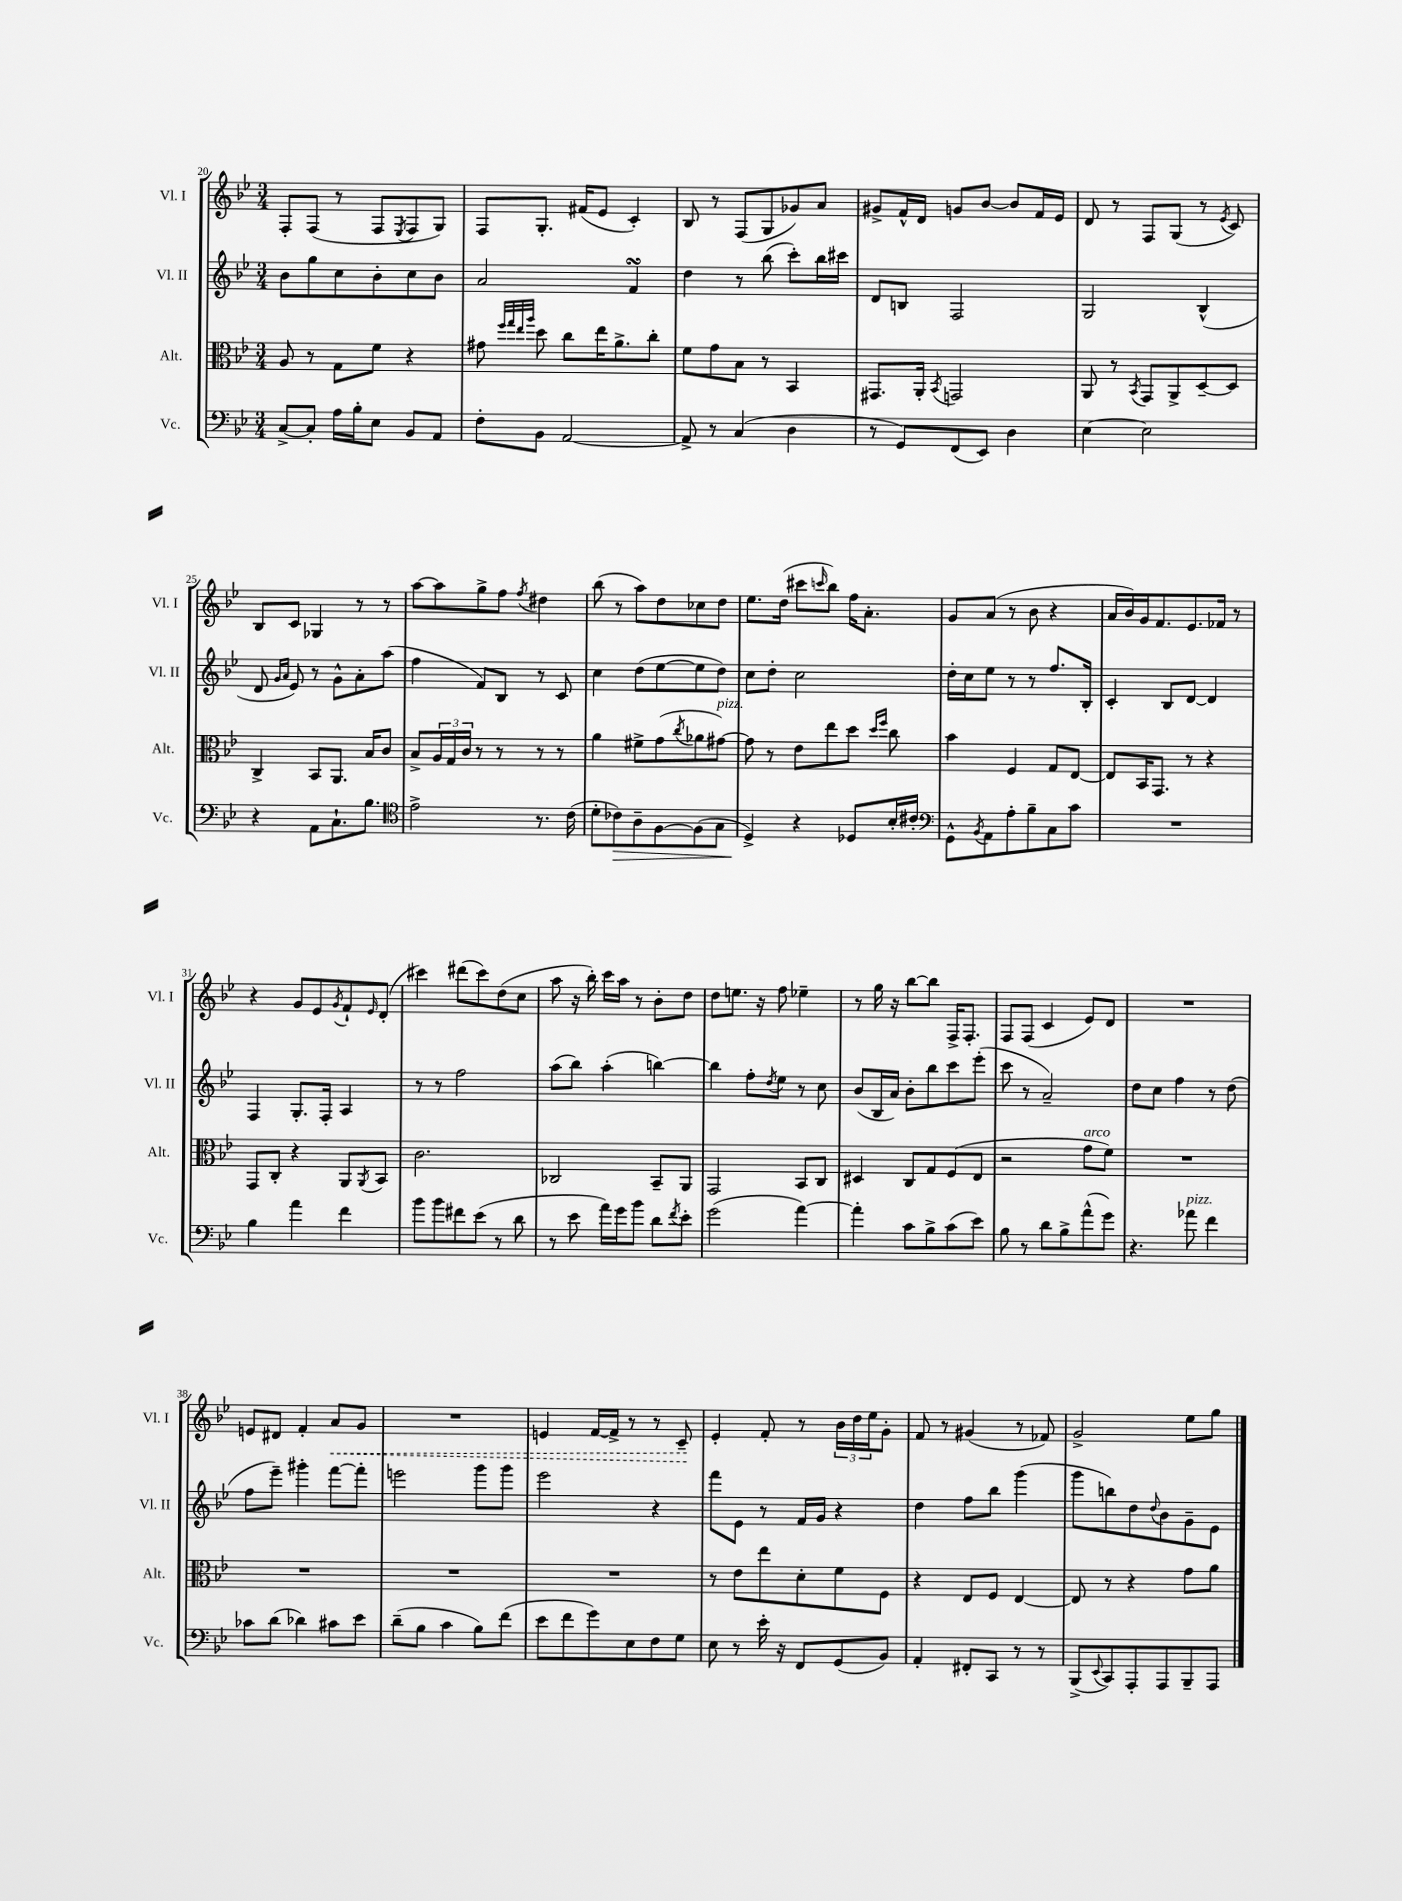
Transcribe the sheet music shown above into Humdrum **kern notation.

**kern	**kern	**kern	**kern
*staff4	*staff3	*staff2	*staff1
*clefF4	*clefC3	*clefG2	*clefG2
*k[b-e-]	*k[b-e-]	*k[b-e-]	*k[b-e-]
*M3/4	*M3/4	*M3/4	*M3/4
[8C^/L	8A/	8b-\L	8F'/L
8C'/]J	8r	8gg\	(8F/J
16A\LL	8G\L	8cc\	8r
16B-'\J	.	.	.
8E-\J	8f\J	8b-'\	8F/L
.	.	.	8qE-/
8BB-/L	4r	8cc\	8F/
8AA/J	.	8b-\J	8G/J)
=	=	=	=
8F'\L	8g#\	2a/	8F/L
.	32qqff/LLL	.	.
.	32qqgg/	.	.
.	32qqee-/	.	.
.	32qqaa/JJJ	.	.
8BB-\J	8dd\	.	8.G'/J
[2AA/	8cc\L	.	.
.	.	.	(16f#/LK
.	16ee-\K	.	8e-/J
.	8.a^\	.	.
.	.	4f/	4c'/)
.	8cc'\J	.	.
=	=	=	=
8AA^/]	8f\L	4dd\	8B-/
8r	8g\	.	8r
(4C/	8B-\J	8r	(8F/L
.	8r	(8bb-\	8G/
4D\	4BB-/	8ccc'\L)	8g-/)
.	.	16bb-\L	8a/J
.	.	16ccc#\JJ	.
=	=	=	=
8r	8.GG#/L	8d/L	8g#^/L
8GG/L)	.	8B/J	16f^^/L
.	16AA'/Jk	.	16d/JJ
.	8qBB-/	.	.
(8FF/	2GG/	2F/	8g/L
8EE-/J)	.	.	[8b-/J
4D\	.	.	8b-/]L
.	.	.	16f/L
.	.	.	16e-/JJ
=	=	=	=
[4E-\	8AA/	2G/	8d/
.	8r	.	8r
.	8qBB-/	.	.
2E-\]	8GG/L	.	8F/L
.	8AA^/	.	(8G/J
.	[8D~/	(4B-^^/	8r
.	.	.	8qe-/
.	8D/]J	.	8c/)
=	=	=	=
4r	4C^/	8d/	8B-/L
.	.	16qqg/LL	.
.	.	16qqa/JJ	.
.	.	8e-/)	8c/J
8AA\L	8BB-/L	8r	4G-/
8.C`\	8.AA/J	8g^^\L	.
.	.	8a'\	8r
8.B-\J	16B-/LK	.	.
.	8c/J	(8aa\J	8r
=	=	=	=
*clefC4	*	*	*
2e-^\	8B-^/L	4ff\	[8aa\L
.	24A/L	.	8aa\]
.	24G/	.	.
.	24c/JJ	.	.
.	8r	8f/L)	8gg^\
.	8r	8B-/J	8ff\J
.	.	.	8qff/
8.r	8r	8r	4dd#\
.	8r	8c/	.
(16c\	.	.	.
=	=	=	=
8d'\L	4a\	4cc\	(8bb-\
8c-\)	.	.	8r
8A~\	8f#^\L	(8dd\L	8aa\L)
[8F\	(8g\	[8ee-\	8dd\
.	8qcc/	.	.
(8F\]	8a-\	8ee-\]	8cc-\
8G\J	[8g#\J)	8dd\J)	8dd\J
=	=	=	=
4D^/)	8g#\]	8cc\L	8.ee-\L
.	8r	8dd'\J	.
.	.	.	(16dd\Jk
4r	8e-\L	2cc\	8ccc#\L
.	.	.	16qqccc/
.	8ee-\	.	8bb-\J)
8D-/L	8dd\J	.	16ff\LK
.	.	.	8.a'\J
.	16qqdd/LL	.	.
.	16qqff/JJ	.	.
16B-'/L	8cc\	.	.
16c#'/JJ	.	.	.
=	=	=	=
*clefF4	*	*	*
8GG^^\L	4b-\	16dd'\LL	8g/L
.	.	16cc\J	.
8qBB-/	.	.	.
8AA\	.	8ee-\J	(8a/J
8A'\	4F/	8r	8r
8B-~\	.	8r	8b-\
8C\	8G/L	8.ff/L	4r
8c\J	[8E-/J	.	.
.	.	16B-'/Jk	.
=	=	=	=
2.r	8E-/]L	4c'/	16a/LL
.	.	.	16b-/)
.	16BB-/K	.	16g/J
.	8.GG/J	.	8.f/
.	.	8B-/L	.
.	8r	[8d/J	8.e-/
.	4r	4d/]	.
.	.	.	16f-/Jk
.	.	.	8r
=	=	=	=
4B-\	8GG/L	4F/	4r
.	8C'/J	.	.
4a\	4r	8.G'/L	8g/L
.	.	.	8e-/
.	.	16F'/Jk	.
.	.	.	8qg/
4f\	8AA/L	4A/	8f`/
.	8qAA/	.	16qqe-/
.	8BB-/J	.	(8d'/J
=	=	=	=
8b-\L	2.c\	8r	4ccc#\)
8b-\	.	8r	.
8f#\	.	2ff\	(8ddd#\L
(8e-\J	.	.	8ccc#\)
8r	.	.	(8dd\
8d\	.	.	8cc\J
=	=	=	=
8r	2C-/	(8aa\L	8aa\
8e-\	.	8bb-\J)	16r
.	.	.	16bb-'\)
16a\LL)	.	(4aa'\	16ccc\LL
16g\J	.	.	16aa\JJ
8b-\J	.	.	8r
8d\L	8BB-~/L	[4bb\)	8b-'\L
8qf/	.	.	.
8e-'\J	8AA/J	.	8dd\J
=	=	=	=
(2g\	2GG/	4bb\]	8dd\L
.	.	.	8.ee\J
.	.	8ff'\L	.
.	.	.	16r
.	.	8qdd/	.
.	.	8ee-\J	8ff\
[4a\)	8BB-/L	8r	4ee-~\
.	8C/J	8cc\	.
=	=	=	=
4a'\]	4D#/	(8b-/L	8r
.	.	16B-/L	16gg\
.	.	16a/JJ)	16r
8c\L	8C/L	8b-'\L	[8bb-\L
8B-^\	8G/	8bb-\	8bb-\]J
(8c\	(8F/	8ccc\	16F^/LK
.	.	.	8.F'/J
8e-\J)	8E-/J	(8eee-'\J	.
=	=	=	=
8B-\	2r	8ccc\	8F/L
8r	.	8r	(8F/J
8d\L	.	2a~/)	4c/
8B-^\	.	.	.
(8a^^\	8g\L	.	8e-/L)
8g\J)	8f\J)	.	8d/J
=	=	=	=
4.r	2.r	8dd\L	2.r
.	.	8cc\J	.
.	.	4ff\	.
8a-\	.	.	.
4f\	.	8r	.
.	.	(8dd\	.
=	=	=	=
8c-\L	2.r	8ff\L	8e/L
(8d\J	.	8eee-~\J)	8d#/J
4d-\)	.	4ggg#'\	4f'/
8c#\L	.	[8fff\L	8a/L
8e-\J	.	8fff'\]J	8g/J
=	=	=	=
(8d~\L	2.r	2eee\	2.r
8B-\J	.	.	.
4c\	.	.	.
8B-\L)	.	8ggg\L	.
(8f\J	.	8ggg\J	.
=	=	=	=
8e-\L	2.r	2eee-\	4e/
8f\	.	.	.
8g\)	.	.	[16f/LL
.	.	.	16f^/]JJ
8E-\	.	.	8r
8F\	.	4r	8r
8G\J	.	.	8c~/
=	=	=	=
8E-\	8r	8fff\L	4e-'/
8r	8e-\L	8e-\J	.
16e-'\	8ee-\	8r	8f'/
16r	.	.	.
8FF/L	8d'\	16f/LL	8r
.	.	16g/JJ	.
(8GG/	8f\	4r	24b-\LL
.	.	.	24dd\
.	.	.	24ee-\J
8BB-/J)	8F\J	.	8g'\J
=	=	=	=
4AA'/	4r	4dd\	8f/
.	.	.	8r
8FF#'/L	8E-/L	8ff\L	(4g#/
8CC/J	8F/J	8bb-\J	.
8r	[4E-/	(4ggg\	8r
8r	.	.	8f-/)
=	=	=	=
(8BBB-^/L	8E-/]	8ggg\L	2g^/
8qqEE-/	.	.	.
8CC/)	8r	8bb\)	.
8AAA'/	4r	8dd\	.
.	.	8qqdd/	.
8AAA/	.	8b-\	.
8BBB-~/	8g\L	8g~\	8ee-\L
8AAA/J	8a\J	8e-\J	8gg\J
==	==	==	==
*-	*-	*-	*-
